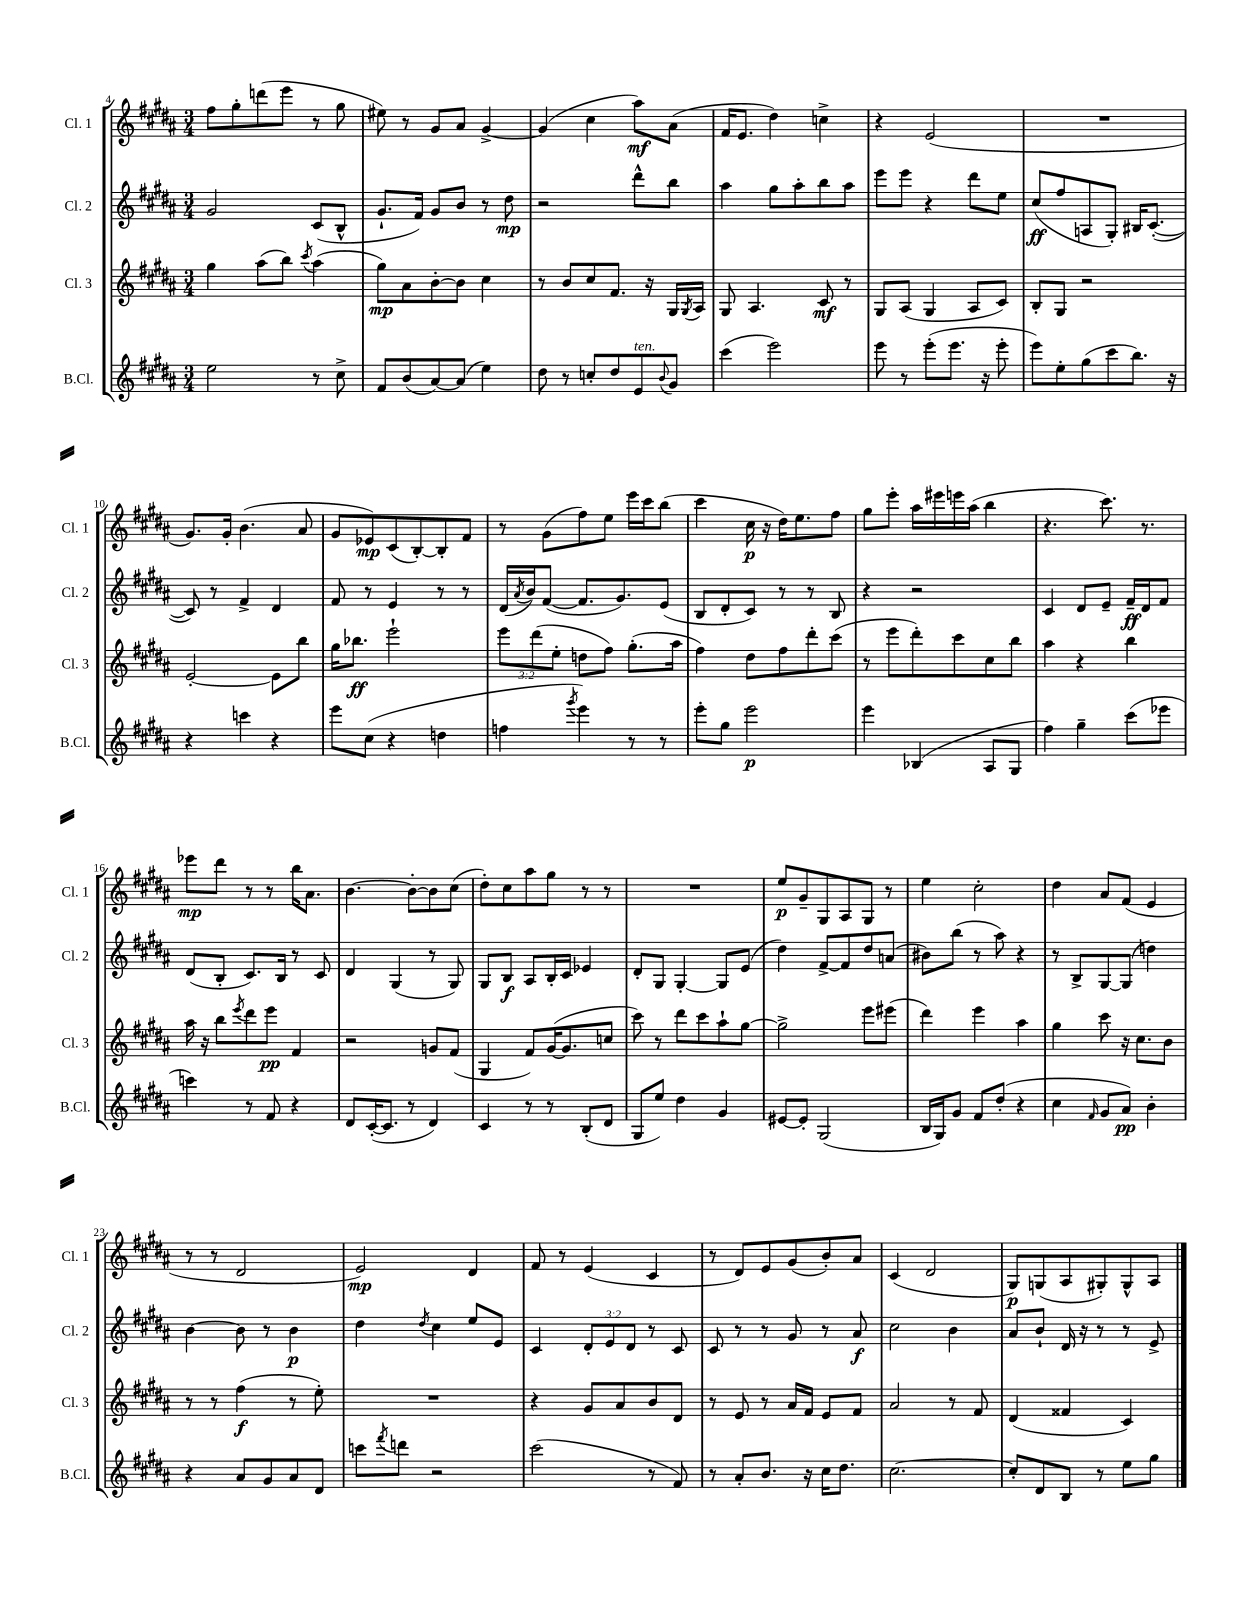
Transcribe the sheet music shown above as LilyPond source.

<<
\new StaffGroup <<
\new Staff = "s0" \with { instrumentName = "Cl. 1" shortInstrumentName = "Cl. 1" } {
    \clef treble \key b \major \numericTimeSignature \time 3/4
    fis''8 gis''8-. d'''8( e'''8 r8 gis''8 |
    eis''8) r8 gis'8 ais'8 gis'4~-> |
    gis'4( cis''4 ais''8\mf) ais'8( |
    fis'16 e'8. dis''4) c''4-> |
    r4 e'2( |
    R2. |
    gis'8.) gis'16-. b'4.( ais'8 |
    gis'8 ees'8\mp) cis'8( b8~-.) b8-. fis'8 |
    r8 gis'8( fis''8) e''8 e'''16 cis'''16 b''8( |
    cis'''4 cis''16\p r16 dis''16) e''8. fis''8 |
    gis''8 e'''8-. ais''16 eis'''16 e'''16 ais''16( b''4 |
    r4. cis'''8.) r8. |
    ees'''8\mp dis'''8 r8 r8 b''16 ais'8. |
    b'4.~ b'8~-. b'8 cis''8( |
    dis''8-.) cis''8 ais''8 gis''8 r8 r8 |
    R2. |
    e''8\p gis'8-- gis8 ais8 gis8 r8 |
    e''4 cis''2-. |
    dis''4 ais'8 fis'8( e'4 |
    r8 r8 dis'2 |
    e'2\mp) dis'4 |
    fis'8 r8 e'4( cis'4 |
    r8 dis'8) e'8 gis'8( b'8-.) ais'8 |
    cis'4( dis'2 |
    gis8\p) g8( ais8 gis8-.) gis8-^ ais8 \bar "|." |
}
\new Staff = "s1" \with { instrumentName = "Cl. 2" shortInstrumentName = "Cl. 2" } {
    \clef treble \key b \major \numericTimeSignature \time 3/4 \override Staff.TupletNumber.text = #tuplet-number::calc-fraction-text
    gis'2 cis'8( b8-^ |
    gis'8.-! fis'16) gis'8 b'8 r8 dis''8\mp |
    r2 dis'''8-^ b''8 |
    ais''4 gis''8 ais''8-. b''8 ais''8 |
    e'''8 e'''8 r4 dis'''8 e''8 |
    cis''8\ff( fis''8 a8 gis8-.) bis16 cis'8.~-.( |
    cis'8) r8 fis'4-> dis'4 |
    fis'8 r8 e'4 r8 r8 |
    dis'16( \acciaccatura { ais'8 } b'16) fis'8~( fis'8. gis'8.) e'8( |
    b8 dis'8-. cis'8) r8 r8 b8 |
    r4 r2 |
    cis'4 dis'8 e'8-- fis'16--\ff dis'16 fis'8 |
    dis'8( b8-. cis'8.) b16 r8 cis'8 |
    dis'4 gis4( r8 gis8) |
    gis8 b8\f ais8 b16-. cis'16 ees'4 |
    dis'8-. gis8 gis4~-. gis8 e'8( |
    dis''4) fis'8~-> fis'8 dis''8 a'8( |
    bis'8) b''8( r8 ais''8) r4 |
    r8 b8-> gis8~ gis8( d''4) |
    b'4~ b'8 r8 b'4\p |
    dis''4 \acciaccatura { dis''8 } cis''4 e''8 e'8 |
    cis'4 \tuplet 3/2 { dis'8-. e'8 dis'8 } r8 cis'8 |
    cis'8 r8 r8 gis'8 r8 ais'8\f |
    cis''2 b'4 |
    ais'8 b'8-! dis'16 r16 r8 r8 e'8-> \bar "|." |
}
\new Staff = "s2" \with { instrumentName = "Cl. 3" shortInstrumentName = "Cl. 3" } {
    \clef treble \key b \major \numericTimeSignature \time 3/4 \override Staff.TupletNumber.text = #tuplet-number::calc-fraction-text
    gis''4 ais''8( b''8) \acciaccatura { cis'''8 } ais''4( |
    gis''8\mp) ais'8 b'8~-. b'8 cis''4 |
    r8 b'8 cis''8 fis'8. r16 gis16 \acciaccatura { gis8 } ais16 |
    gis8 ais4. cis'8\mf r8 |
    gis8 ais8( gis4 ais8 cis'8) |
    b8-. gis8 r2 |
    e'2~-. e'8 b''8 |
    gis''16 bes''8.\ff e'''2-! |
    \tuplet 3/2 { e'''8 dis'''8( e''8-. } d''8 fis''8) gis''8.-.( ais''16 |
    fis''4) dis''8 fis''8 dis'''8-. cis'''8( |
    r8 e'''8 dis'''8-.) cis'''8 cis''8 b''8 |
    ais''4 r4 b''4 |
    ais''16 r16 b''8 \acciaccatura { e'''8 } dis'''8 e'''8\pp fis'4 |
    r2 g'8 fis'8( |
    gis4 fis'8) gis'16~( gis'8. c''8 |
    cis'''8) r8 dis'''8 cis'''8 ais''8-! gis''8~ |
    gis''2-> e'''8 eis'''8( |
    dis'''4) e'''4 ais''4 |
    gis''4 cis'''8 r16 cis''8. b'8 |
    r8 r8 fis''4\f( r8 e''8-.) |
    R2. |
    r4 gis'8 ais'8 b'8 dis'8 |
    r8 e'8 r8 ais'16 fis'16 e'8 fis'8 |
    ais'2 r8 fis'8 |
    dis'4( fisis'4 cis'4) \bar "|." |
}
\new Staff = "s3" \with { instrumentName = "B.Cl." shortInstrumentName = "B.Cl." } {
    \clef treble \key b \major \numericTimeSignature \time 3/4
    e''2 r8 cis''8-> |
    fis'8 b'8( ais'8~) ais'8( e''4) |
    dis''8 r8 c''8-. dis''8 e'8^\markup { \italic "ten." } \appoggiatura { b'8 } gis'8 |
    cis'''4( e'''2) |
    e'''8 r8 e'''8-.( e'''8. r16 e'''8-. |
    e'''8) e''8-. gis''8( cis'''8 b''8.) r16 |
    r4 c'''4 r4 |
    e'''8 cis''8( r4 d''4 |
    f''4 \acciaccatura { gis'''8 } e'''4) r8 r8 |
    e'''8-. gis''8 e'''2\p |
    e'''4 bes4( ais8 gis8 |
    fis''4) gis''4-- cis'''8( ees'''8 |
    c'''4) r8 fis'8 r4 |
    dis'8 cis'16~-.( cis'8. r8 dis'4) |
    cis'4 r8 r8 b8-.( dis'8 |
    gis8 e''8) dis''4 gis'4 |
    eis'8~ eis'8-. gis2( |
    b16 gis16) gis'8 fis'8 dis''8-.( r4 |
    cis''4 \grace { fis'16 } gis'8 ais'8\pp) b'4-. |
    r4 ais'8 gis'8 ais'8 dis'8 |
    c'''8 \acciaccatura { fis'''8 } d'''8 r2 |
    cis'''2( r8 fis'8) |
    r8 ais'8-. b'8. r16 cis''16 dis''8. |
    cis''2.~ |
    cis''8-. dis'8 b8 r8 e''8 gis''8 \bar "|." |
}
>>
>>
\layout { \context { \Score currentBarNumber = #4 } }
